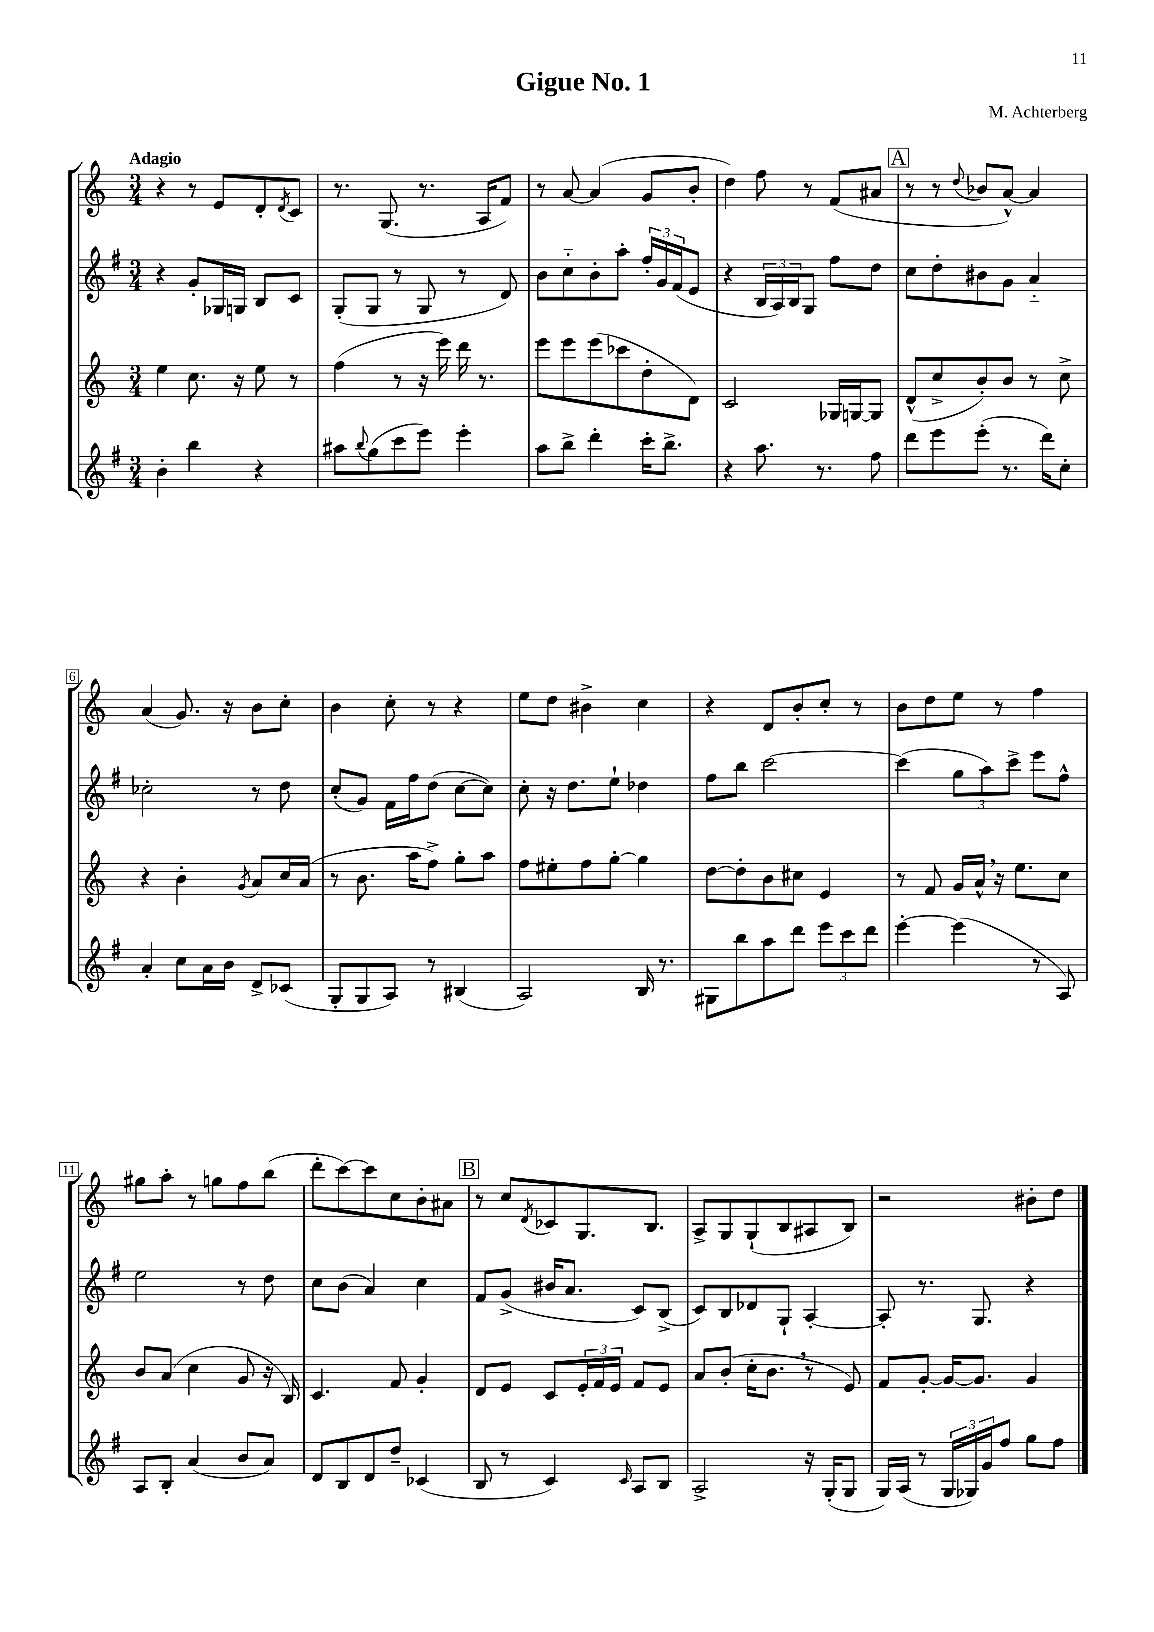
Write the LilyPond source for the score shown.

\header { title = "Gigue No. 1" composer = "M. Achterberg" }
<<
\new StaffGroup <<
\new Staff = "s0" {
    \clef treble \key c \major \numericTimeSignature \time 3/4 \tempo "Adagio"
    r4 r8 e'8 d'8-. \acciaccatura { d'8 } c'8 |
    r8. g8.( r8. a16 f'8) |
    r8 a'8~ a'4( g'8 b'8-. |
    d''4) f''8 r8 f'8( ais'8 |
    \mark \markup { \box "A" } r8 r8 \appoggiatura { d''8 } bes'8 a'8~-^) a'4 |
    a'4( g'8.) r16 b'8 c''8-. |
    b'4 c''8-. r8 r4 |
    e''8 d''8 bis'4-> c''4 |
    r4 d'8 b'8-. c''8-. r8 |
    b'8 d''8 e''8 r8 f''4 |
    gis''8 a''8-. r8 g''8 f''8 b''8( |
    d'''8-. c'''8~) c'''8 c''8 b'8-. ais'8 |
    \mark \markup { \box "B" } r8 c''8 \acciaccatura { d'8 } ces'8 g8. b8. |
    a8-> g8 g8-!( b8 ais8 b8) |
    r2 bis'8-. d''8 \bar "|." |
}
\new Staff = "s1" {
    \clef treble \key g \major \numericTimeSignature \time 3/4
    r4 g'8-. ges16 g16 b8 c'8 |
    g8-.( g8 r8 g8 r8 d'8) |
    b'8 c''8-_ b'8-. a''8-. \tuplet 3/2 { fis''16-. g'16 fis'16( } e'8 |
    r4 \tuplet 3/2 { b16 a16) b16 } g8 fis''8 d''8 |
    \mark \markup { \box "A" } c''8 d''8-. bis'8 g'8 a'4-_ |
    ces''2-. r8 d''8 |
    c''8-.( g'8) fis'16 fis''16 d''8( c''8~ c''8) |
    c''8-. r16 d''8. e''8-! des''4 |
    fis''8 b''8 c'''2~ |
    c'''4( \tuplet 3/2 { g''8 a''8) c'''8-> } e'''8 fis''8-^ |
    e''2 r8 d''8 |
    c''8 b'8( a'4) c''4 |
    \mark \markup { \box "B" } fis'8 g'8->( bis'16 a'8. c'8) b8->( |
    c'8) b8 des'8 g8-! a4~-. |
    a8-. r8. g8. r4 \bar "|." |
}
\new Staff = "s2" {
    \clef treble \key c \major \numericTimeSignature \time 3/4
    e''4 c''8. r16 e''8 r8 |
    f''4( r8 r16 e'''16) d'''16 r8. |
    e'''8 e'''8 e'''8( ces'''8 d''8-. d'8) |
    c'2 ges16 g16~ g8 |
    \mark \markup { \box "A" } d'8-^( c''8-> b'8-.) b'8 r8 c''8-> |
    r4 b'4-. \acciaccatura { g'8 } a'8 c''16 a'16( |
    r8 b'8. a''16 f''8->) g''8-. a''8 |
    f''8 eis''8-. f''8 g''8~-. g''4 |
    d''8~ d''8-. b'8 cis''8 e'4 |
    r8 f'8 g'16 a'16-^ \breathe r16 e''8. c''8 |
    b'8 a'8( c''4 g'8 r16 b16) |
    c'4. f'8 g'4-. |
    \mark \markup { \box "B" } d'8 e'8 c'8 \tuplet 3/2 { e'16-. f'16 e'16 } f'8 e'8 |
    a'8 b'8-.( c''16-. b'8. \breathe r8 e'8) |
    f'8 g'8~-. g'16~ g'8. g'4 \bar "|." |
}
\new Staff = "s3" {
    \clef treble \key g \major \numericTimeSignature \time 3/4
    b'4-. b''4 r4 |
    ais''8 \appoggiatura { b''8 } g''8( c'''8 e'''8) e'''4-. |
    a''8 b''8-> d'''4-. c'''16-. b''8.-> |
    r4 a''8. r8. fis''8 |
    \mark \markup { \box "A" } d'''8 e'''8 e'''8-.( r8. d'''16) c''8-. |
    a'4-. c''8 a'16 b'16 d'8-> ces'8( |
    g8-. g8 a8) r8 bis4( |
    a2) b16 r8. |
    gis8 b''8 a''8 d'''8 \tuplet 3/2 { e'''8 c'''8 d'''8 } |
    e'''4~-. e'''4( r8 a8) |
    a8 b8-. a'4( b'8 a'8) |
    d'8 b8 d'8 d''8-- ces'4( |
    \mark \markup { \box "B" } b8 r8 c'4) \grace { c'16 } a8 b8 |
    a2-> r16 g16-.( g8 |
    g16) a16( r8 \tuplet 3/2 { g16 ges16) g'16 } fis''8 g''8 fis''8 \bar "|." |
}
>>
>>
\layout { \context { \Score \override BarNumber.stencil = #(make-stencil-boxer 0.1 0.3 ly:text-interface::print) } }
